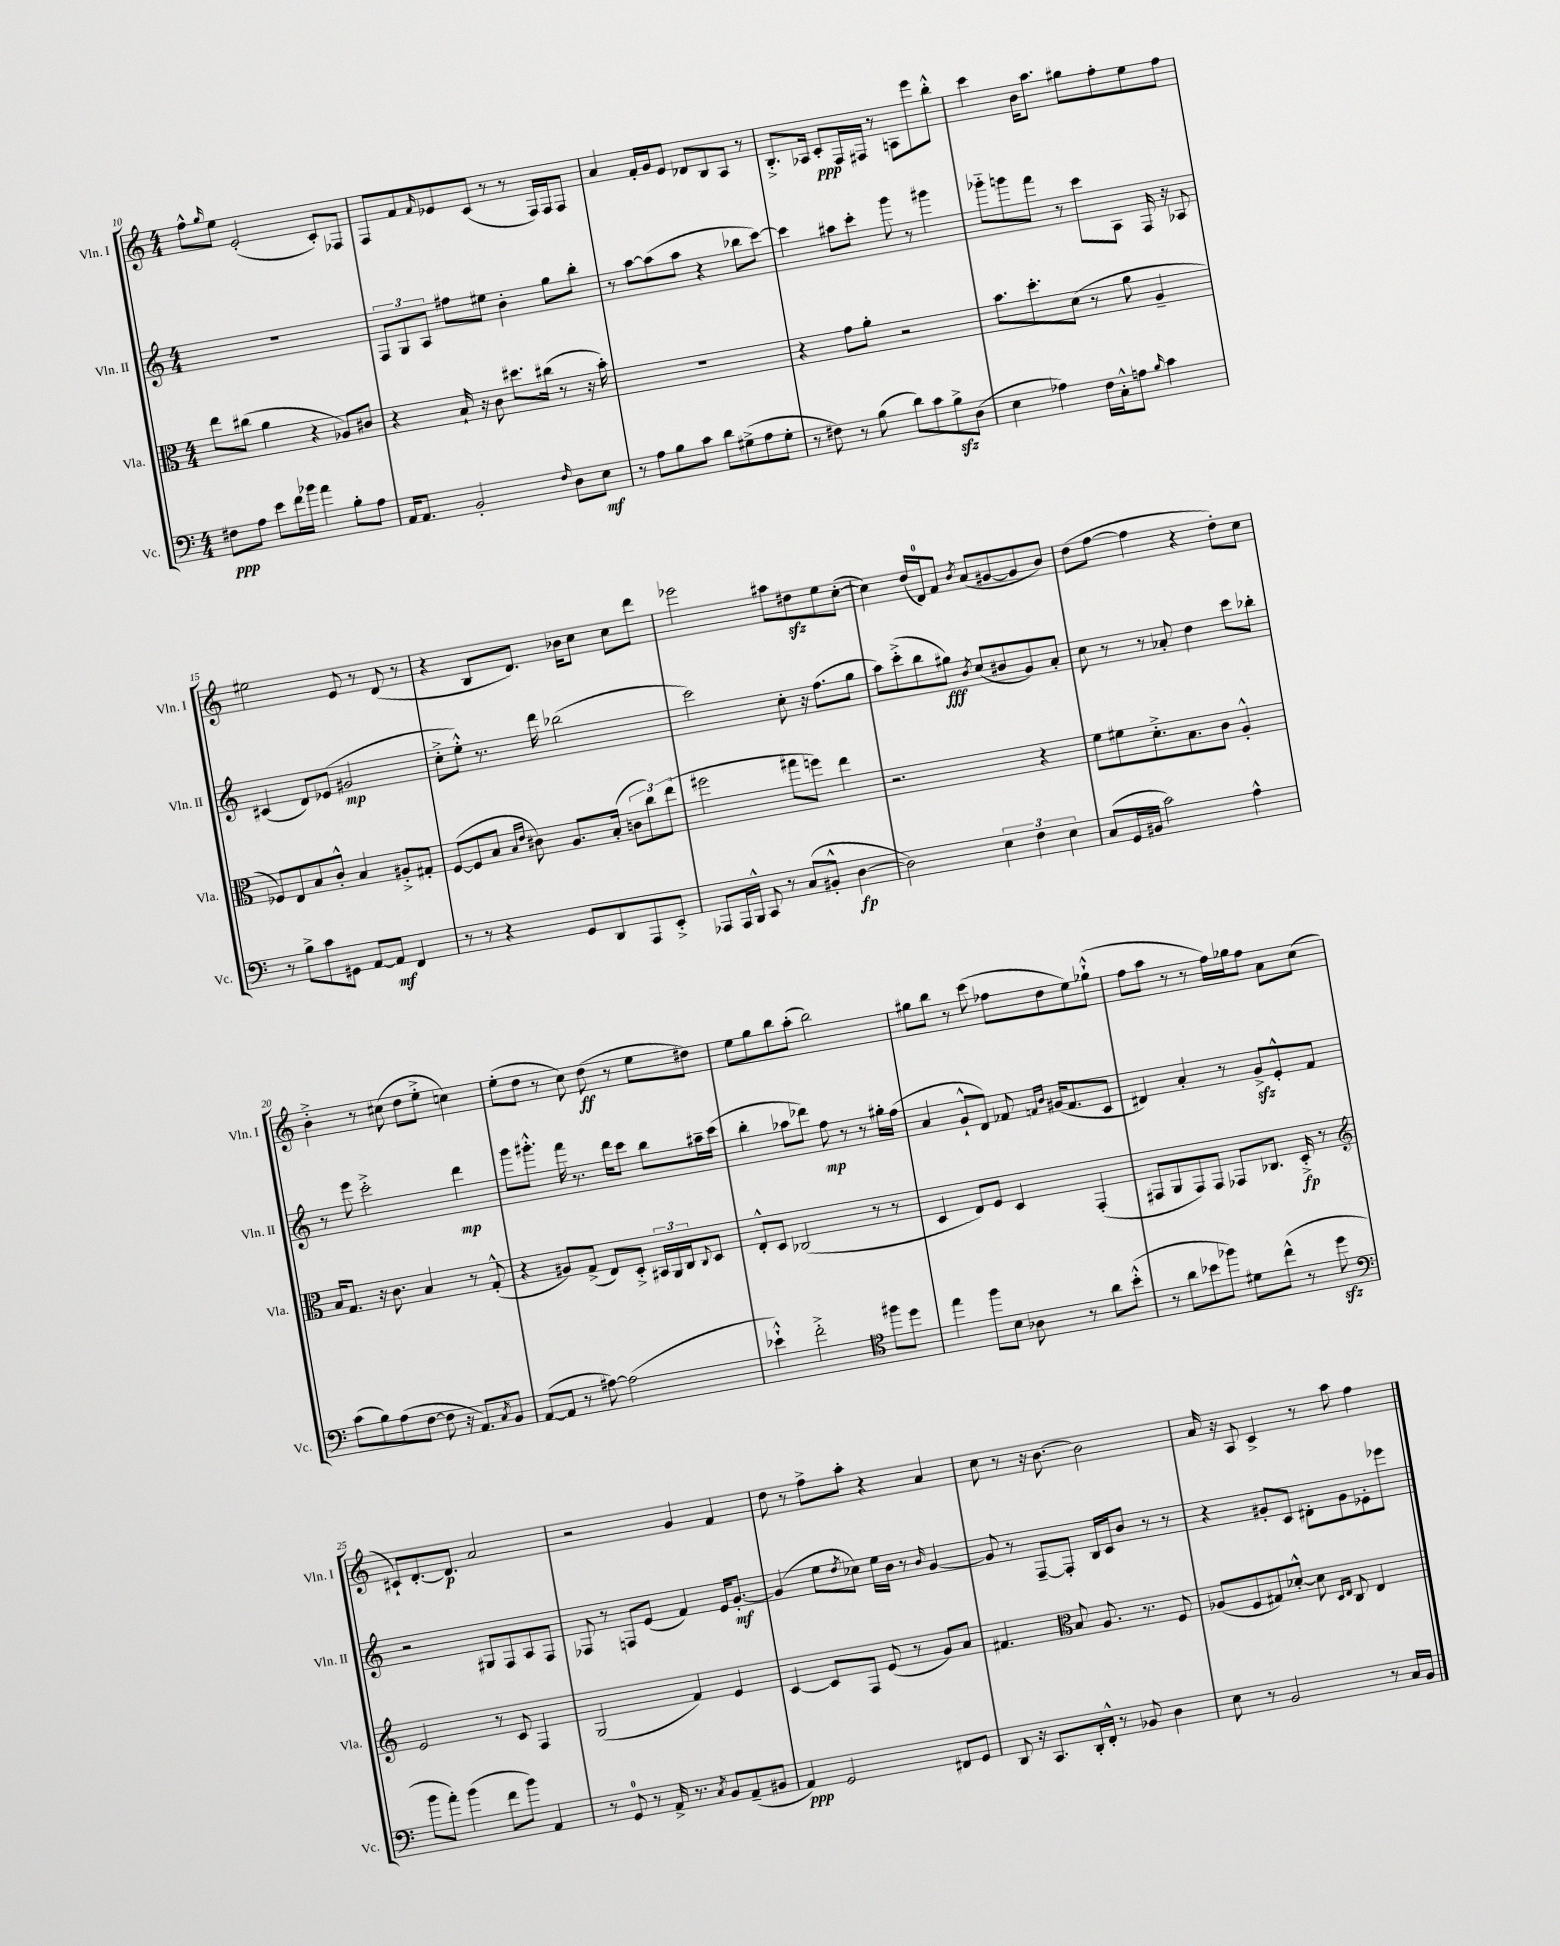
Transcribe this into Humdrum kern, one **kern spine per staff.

**kern	**kern	**kern	**kern
*staff4	*staff3	*staff2	*staff1
*clefF4	*clefC3	*clefG2	*clefG2
*k[]	*k[]	*k[]	*k[]
*M4/4	*M4/4	*M4/4	*M4/4
8F#\L	8ee\L	1r	8ff^^\L
.	.	.	16qqgg/
8A\J	(8cc#\J	.	8ee\J
8e\L	4a\	.	(2e'/
16f\L	.	.	.
16b-\JJ	.	.	.
4a\	4r	.	.
8B'\L	8A-/L)	.	8c'/L)
8A\J	8c#/J	.	8F-/J
=	=	=	=
16AA/LK	4r	12F/L	8F/L
8.AA/J	.	.	.
.	.	12G/	.
.	.	.	8f/
.	.	12A/J	.
.	.	.	16qqf/
2BB'/	16B`/	8ff#\L	8e-/
.	16r	.	.
.	8c\	8ee#\J	(8c/J
.	8.dd#\L	4b'\	8r
.	.	.	8r
.	(16cc#\Jk	.	.
16qqF/	.	.	.
8D\L	8r	8gg\L	16F/LL)
.	.	.	16F/J
8E\J	16r	8bb'\J	8F/J
.	16b'\)	.	.
=	=	=	=
8r	1r	8r	4a/
8A\L	.	[8aa\L	.
8B\	.	(8aa\]	16f'/LL
.	.	.	16g/J
8c\J	.	8aa\J	8e/J
8d\L	.	4r	8d-/L
(8G#^\	.	.	8B/
8A\	.	8bb-\L	8A/J
8G#'\J	.	[8ccc\J)	8r
=	=	=	=
8r	4r	4ccc\]	8.B'^/L
8F#\)	.	.	.
.	.	.	16A-/Jk
8r	8g\L	8aa#\L	8c'/L
(8B\	8a'\J	8ccc'\J	16F/L
.	.	.	16F#/JJ
8d\L)	2r	8ggg\	8r
8c\	.	8r	8A\L
8B^\	.	4ggg#\	8eee\
(8D\J	.	.	8bb'^^\J
=	=	=	=
4E\	8.b\L	8ggg-'~\L	4ccc\
.	.	8ggg\	.
.	8.dd'\	.	.
4A-\)	.	8fff\J	16b\LK
.	.	.	8.aa\J
.	(8d\J	8r	.
16F\LL	8r	8ccc\L	8gg#\L
16C'^^\J	.	.	.
8A\J	8a\	8A\J	8ff'\
16qqB/	.	.	.
4c\	4A~/	16F/	8ee\
.	.	16r	.
.	.	8A-/	8ff\J
=	=	=	=
8r	8F-/L)	(4c#/	2ee#\
8B^\L	8E/	.	.
8c\	8B/	8d/L)	.
8GG#\J	8c'^^/J	(8e-/J	.
[8AA/L	4B/	2g#/	8e/
8AA/]J	.	.	8r
4FF/	8A#'^/L	.	(8d/
.	8G#'/J	.	8r
=	=	=	=
8r	([8F/L	8cc'^\L	4r
8r	8F/]	8ee'^^\J)	.
4r	8B/J	8.r	8B/L
.	16qqB/LL	.	.
.	16qqe/JJ	.	.
.	8c#\)	.	8.d/J)
.	.	16ddd\	.
8GG/L	8.A/L	(2bb-\	.
.	.	.	16b-\LK
8DD/	.	.	8cc\J
.	(16B'/Jk	.	.
8AAA/	12c\L	.	8cc\L
.	12cc\)	.	.
8EE'^/J	.	.	8ddd\J
.	(12ee\J	.	.
=	=	=	=
8AAA-/L	2ff#\	2ccc\)	2eee-\
16AAA-/L	.	.	.
16BBB^^/JJ	.	.	.
8CC/	.	.	.
8r	.	.	.
(8C/L	8gg#\L	8cc'\	8aa#\L
8BB#'^^/J	8ff\J)	16r	8dd#\
.	.	(8.ff\L	.
[4D\	4ee\	.	8ee\
.	.	8gg\J	([8cc'\J
=	=	=	=
2D\])	2.r	8aa\L)	4cc\])
.	.	(8ccc'^\	.
.	.	8bb\	(16dd/LL
.	.	.	16d/J)
.	.	8gg#\J)	8f/J
.	.	8qb/	8qb/
6E\	.	(8cc/L	(8a/L
.	.	8b#/	[8g#/
6F\	.	.	.
.	4r	8g/)	8g#/]
6E\	.	.	.
.	.	8a'/J	8b/J)
=	=	=	=
(8C/L	8f\L	8cc\	(8dd\L
16GG/L	8f#\	8r	[8ff\J
16BB#/JJ	.	.	.
2c\)	8.d'^\	8r	4ff\]
.	.	8a-'/	.
.	8.B\	.	.
.	.	4dd\	4r
.	8c\J	.	.
4A^^\	4A'^^/	8ccc\L	8dd'\L)
.	.	8bb-'\J	8cc\J
=	=	=	=
(8c\L	16B/LK	8r	4b'^\
.	8.G/J	.	.
8B\)	.	8eee\	.
(8A\	16r	2ccc'^\	8r
.	8.c\	.	.
[8F\J	.	.	(8cc#\
8F\]	4B/	.	8dd\L
16r	.	.	8ee'^\J
8.AA/L)	.	.	.
.	8r	4ddd\	4cc\)
8qC/	.	.	.
8BB/J	(8G'^^/	.	.
=	=	=	=
([8AA/L	4r	8ggg\L	(8ee'\L
8AA/]J	.	8.ggg#'^^\J	8dd\J
8r	8A#/L)	.	8r
.	.	16fff\	.
[8A#\)	(8G^/J	8.r	8cc\)
(2A#\]	8E/L)	.	(8dd\
.	.	16ddd\LK	.
.	8D'^/J	8ccc\J	8r
.	24BB#/LL	8bb\L	8ee\L
.	24AA/	.	.
.	24C/J	.	.
.	8qqC/	.	.
.	8D/J	16aa#~\L	8dd#\J)
.	.	(16ccc\JJ	.
=	=	=	=
4e-`^^\)	8E'^^/L	4bb'\	8ee\L
.	8D/J	.	8gg\
2f'^\	(2C-/	8aa-\L	8bb\
.	.	8ddd-\J)	(8aa'\J
.	.	8ff\	2bb\)
.	.	8r	.
*clefC4	*	*	*
8ff#\L	8r	8r	.
8dd\J	8r	16gg#'\LL	.
.	.	(16ff\JJ	.
=	=	=	=
4ee\	4D/	4a/	8gg#\L
.	.	.	8bb\J
8ff\L	8E/L)	8g`^^/L	8r
8B\J	8F/J	8d/J)	(8ccc\
8A-\	4D/	8f-/	8ff-\L
.	.	16qqf/LL	.
.	.	16qqb/JJ	.
8r	.	(16g#/LK	8dd\
.	.	8.f/	.
8a\L	(4GG'/	.	8ee\)
(8b'^^\J	.	8c/J	(8gg-`^^\J
=	=	=	=
8r	8GG#/L	4d#/)	8ff\L
8a\L	8AA/	.	8aa\J
8b-\	8GG#/)	4a'/	8r
8ff-\J)	8GG#/J	.	8r
8d#\L	8GG-/L	8r	16ff\LL)
.	.	.	16gg-\J
(8cc^^\J	8.C-/J	8g^/L	8ff\J
8r	.	8e'^^/	8a\L
.	16D'^/	.	.
8dd\	8r	8f/J	(8cc\J
=	=	=	=
*clefF4	*clefG2	*	*
8b\L	2e/	2r	8c#`/L)
8a'\J)	.	.	[8.d'/
(4b\	.	.	.
.	.	.	8.d/]J
8f\L	8r	8G#/L	2a/
8b\J)	8c/	8F/	.
4AA/	4F/	8A/	.
.	.	8F/J	.
=	=	=	=
8r	(2G/	8F-/	2r
8GG/	.	8r	.
8r	.	8F/L	.
16AA^/	.	(8e/J	.
8.r	.	.	.
.	4f/)	4f/)	4g/
8qC/	.	.	.
8BB/L	.	.	.
(8AA~/	4e/	16e/LK	4f/
.	.	[8.g'/J	.
8BB#/J	.	.	.
=	=	=	=
4AA/)	[4c/	(4g/]	8dd\
.	.	.	8r
2GG/	8c/]L	8ee\L	8ff^\L
.	.	8qdd/	.
.	8F/J	8cc-\J)	8aa'\J
.	(8e/	16ee\LL	4r
.	.	16b\JJ	.
.	8r	8r	.
.	.	16qqb/	.
8FF#/L	8g/L)	[4g/	4a/
8GG/J	8a/J	.	.
=	=	=	=
8DD/	4.f#/	8g/]	8cc\
16r	.	8r	8r
8.CC/L	.	.	.
.	.	[8F~/L	16r
.	.	.	[8.b\
*	*clefC3	*	*
16DD'/L	8B/	8F'/]J	.
16FF'^^/JJ	.	.	.
8r	8.A/	16B/LL	2b\]
.	.	16c/J	.
8BB-/	.	8b/J	.
.	8.r	.	.
4D\	.	8r	.
.	8F/	8r	.
=	=	=	=
8E\	(8A-/L	4r	16a/
.	.	.	16r
8r	8F/	.	8A/
2BB/	8G#/)	8g#'/L	4c^/
.	[8d-'^^/J	8c/J	.
.	8d-\]	8d#'\L	8r
.	16qqD/LL	.	.
.	16qqE/JJ	.	.
.	8C/	8g#\	8aa\
8r	4E/	8e-'\	4ff\
16C/LL	.	8eee-\J	.
16BB/JJ	.	.	.
==	==	==	==
*-	*-	*-	*-
